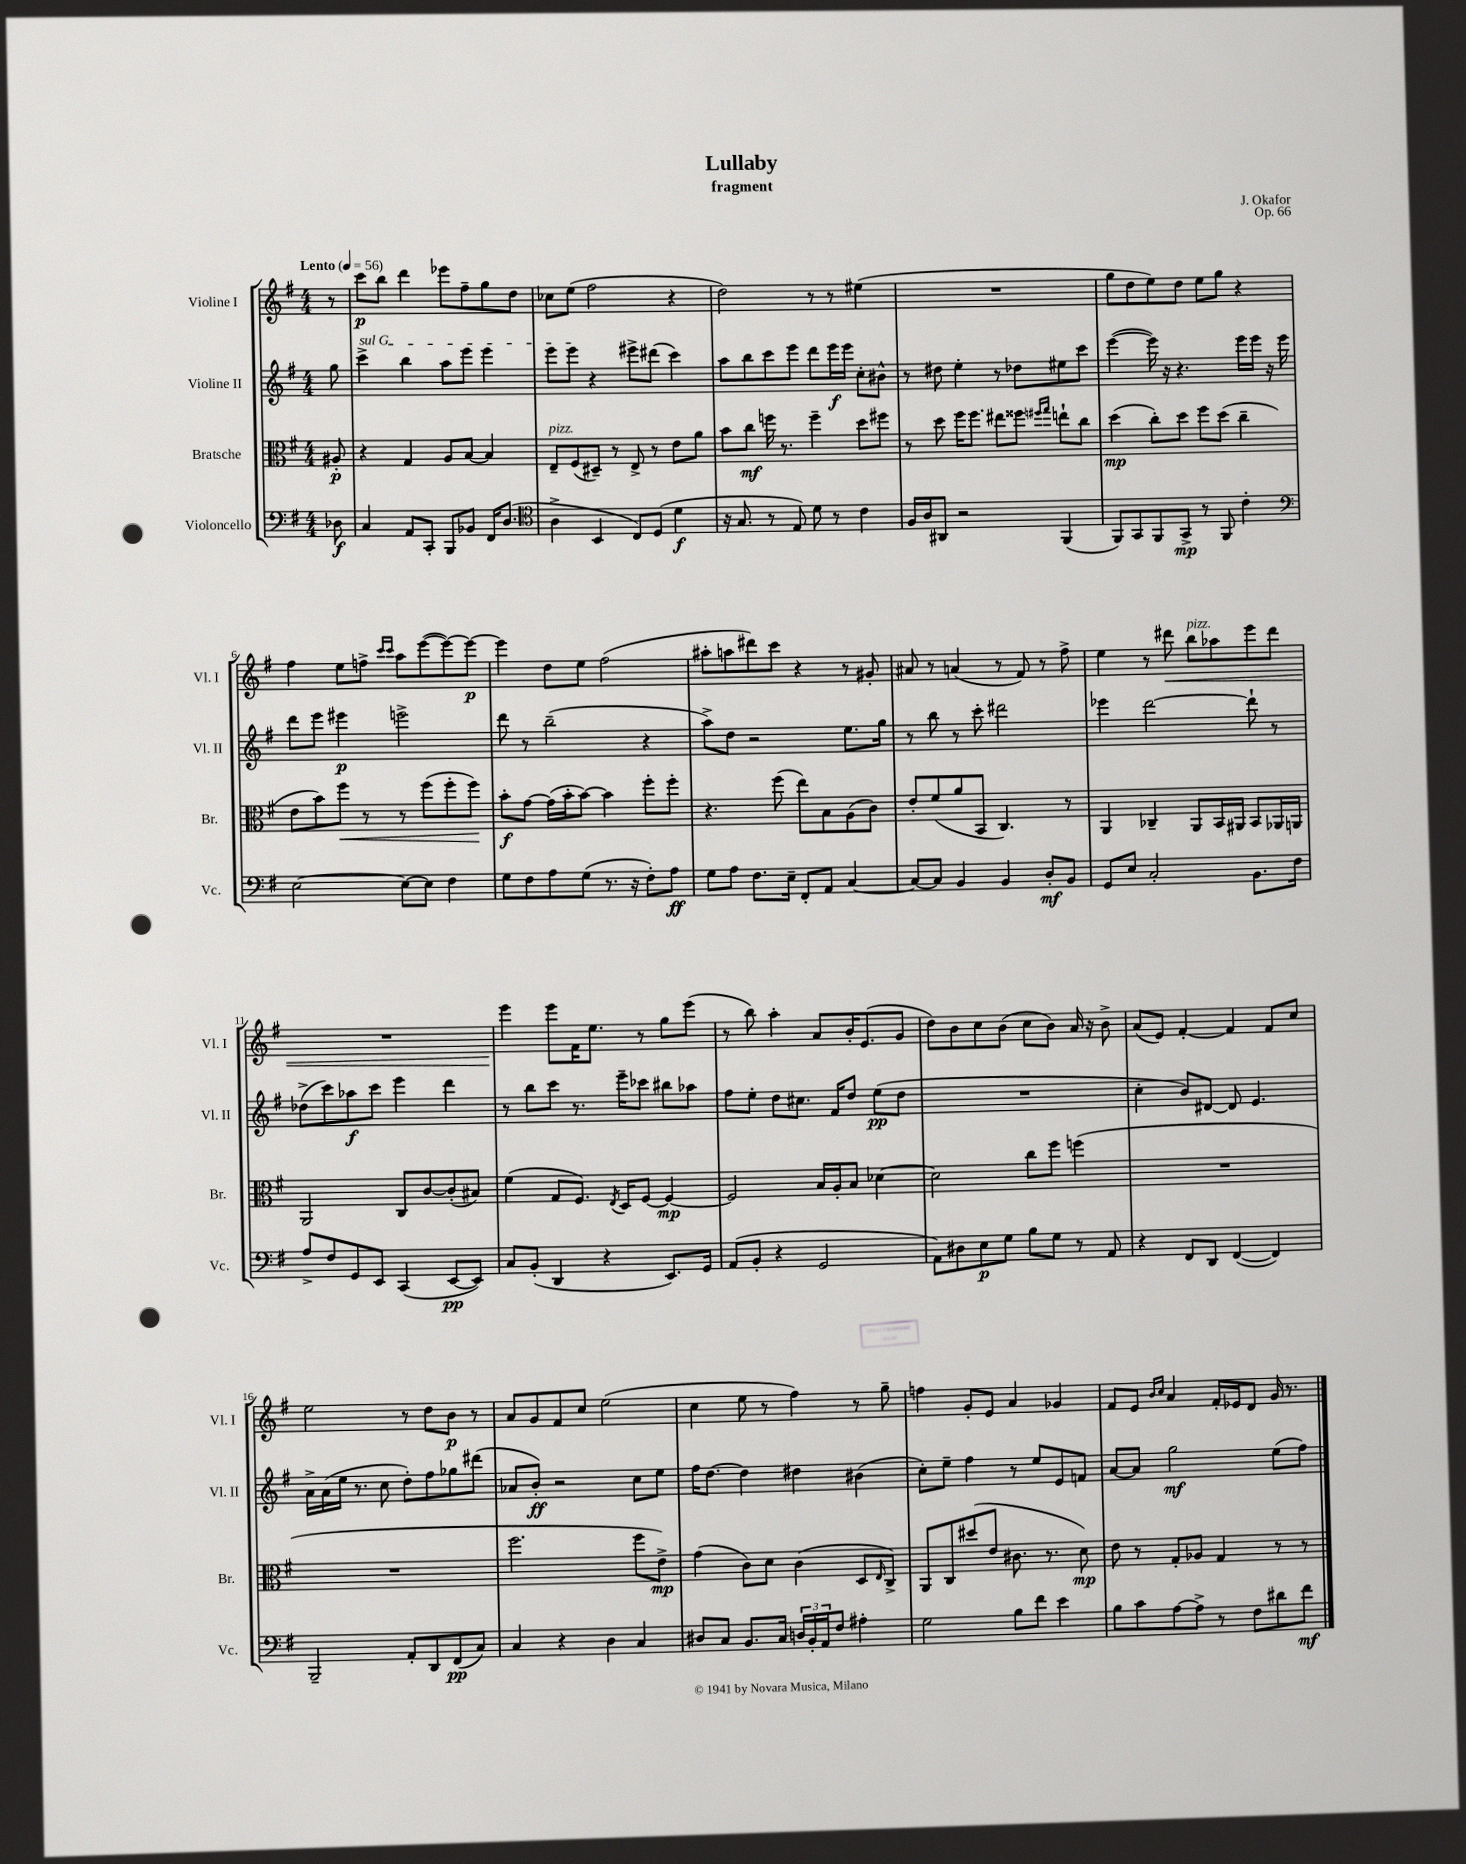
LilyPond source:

\header { title = "Lullaby" composer = "J. Okafor" subtitle = "fragment" opus = "Op. 66" }
<<
\new StaffGroup <<
\new Staff = "s0" \with { instrumentName = "Violine I" shortInstrumentName = "Vl. I" } {
    \clef treble \key g \major \numericTimeSignature \time 4/4 \partial 8 \tempo "Lento" 4 = 56
    r8 |
    c'''8\p b''8 d'''4 ees'''8 fis''8-- g''8 d''8 |
    ces''8 e''8( fis''2 r4 |
    d''2) r8 r8 eis''4( |
    R1 |
    g''8 d''8 e''8) d''8 e''8 g''8 r4 |
    fis''4 e''8 f''8-> \grace { c'''16 c'''16 } a''8 e'''8~( e'''8~) e'''8~\p |
    e'''4 d''8 e''8 fis''2( |
    ais''8-. a''8 dis'''8) c'''8 r4 r8 gis'8-. |
    ais'8 r8 a'4( r8 fis'8) r8 fis''8-> |
    e''4 r8 dis'''8\< b''8^\markup { \italic "pizz." } aes''8 e'''8 dis'''8 |
    R1 |
    e'''4\! e'''8 fis'16 e''8. r8 g''8 e'''8( |
    r8 b''8) a''4-. a'8 b'16-. e'8.( g'8 |
    d''8) b'8 c''8 b'8( c''8 b'8) a'16 r16 b'8-> |
    a'8( e'8) fis'4~-. fis'4 fis'8 c''8 |
    e''2 r8 d''8 b'8\p r8 |
    a'8 g'8 fis'8 c''8 e''2( |
    c''4 e''8 r8 fis''4) r8 g''8-- |
    f''4 g'8-. e'8 a'4 ges'4 |
    fis'8 e'8 \grace { b'16 c''16 } a'4 fis'16-. ees'16 d'8 g'16 r8. \bar "|." |
}
\new Staff = "s1" \with { instrumentName = "Violine II" shortInstrumentName = "Vl. II" } {
    \clef treble \key g \major \numericTimeSignature \time 4/4 \partial 8
    g''8 |
    \once \override TextSpanner.bound-details.left.text = \markup { \italic "sul G" } c'''4->\startTextSpan b''4 a''8 e'''8 e'''4 |
    e'''8 e'''8\stopTextSpan r4 eis'''8-> dis'''8( c'''4) |
    a''8 b''8 c'''8 e'''8 d'''8 e'''16\f e'''16 c''8-. bis'8-^ |
    r8 dis''8 e''4-. r8 des''8 eis''8 c'''8 |
    e'''4~( e'''16) r16 r4. e'''16 e'''16 r16 e'''16 |
    d'''8 e'''8 eis'''4\p e'''2-> |
    d'''8 r8 b''2--( r4 |
    a''8->) d''8 r2 e''8. g''16 |
    r8 b''8 r8 c'''8-. dis'''2 |
    ees'''4 d'''2~ d'''8-! r8 |
    des''8->( c'''8) aes''8\f c'''8 e'''4 d'''4 |
    r8 b''8 c'''8 r8. e'''16-- ces'''8 bis''8 aes''8 |
    fis''8 e''8-. d''8 cis''8. fis'16 d''8 e''8\pp( d''8 |
    R1 |
    c''4-. b'8) dis'8~ dis'8 e'4. |
    a'16-> a'16( e''16 r8. c''8 d''8-.) fis''8 ges''8 dis'''8( |
    aes'8 b'8-.\ff) r2 c''8 e''8 |
    fis''16 d''8.~ d''4 dis''4 bis'4( |
    c''8-.) e''8-- fis''4 r8 e''8 e'8 f'8 |
    a'8~ a'8 g''2\mf e''8( fis''8) \bar "|." |
}
\new Staff = "s2" \with { instrumentName = "Bratsche" shortInstrumentName = "Br." } {
    \clef alto \key g \major \numericTimeSignature \time 4/4 \partial 8
    ais8-.\p |
    r4 g4 a8 b8~ b4 |
    e8--^\markup { \italic "pizz." } fis8( dis8--) r8 e8-> r8 e'8 a'8 |
    b'8 c''8\mf f''16 r8. f''4-- d''8 fis''8 |
    r8 d''8 fis''16 fis''8. eis''8 fisis''8 \grace { fis''16 g''16 } e''8-! c''8 |
    d''4\mp( c''8-.) d''8 fis''8 d''8( c''4-- |
    e'8 b'8) fis''8\< r8 r8 fis''8( fis''8-. fis''8\!) |
    b'8-.\f g'8~ g'16( b'16-. b'8~) b'4 fis''8-. fis''8-. |
    r4. fis''8( e''8) b8 a8( c'8) |
    e'8-. fis'8( a'8 b,8 c4.) r8 |
    a,4 ces4-- a,8 b,16 ais,16 b,8 aes,16 a,16 |
    a,2 c8 c'8~ c'8-.( bis8) |
    fis'4( g8 fis8.) \acciaccatura { e8 } d16 fis8~ fis4~\mp |
    fis2 b16 a16-. b8 des'4~ |
    des'2 c''8 fis''8 f''4( |
    R1 |
    R1 |
    fis''2. fis''8 e'8->\mp) |
    g'4( c'8) d'8 c'4( d8 \grace { e16 } c8->) |
    a,8 c8 dis''8( e'8 cis'8. r8. d'8\mp) |
    e'8 r8 g8-. aes8 g4 r8 r8 \bar "|." |
}
\new Staff = "s3" \with { instrumentName = "Violoncello" shortInstrumentName = "Vc." } {
    \clef bass \key g \major \numericTimeSignature \time 4/4 \partial 8
    des8\f |
    c4 a,8 c,8-. b,,8 bes,8 fis,16 d8.( |
    \clef tenor a4-> b,4 c8) d8( d'4\f |
    r16 g8. r8 e8) d'8 r8 c'4 |
    fis16 a16 ais,8 r2 fis,4( |
    fis,8) g,8 fis,8 g,8->\mp r8 fis,8 c'4-. |
    \clef bass e2~ e8~ e8 fis4 |
    g8 fis8 a8 g8( r8. r16 fis8-.) a8\ff |
    g8 a8 fis8. e16-- fis,8-. a,8 c4~ |
    c8~ c8 b,4 b,4 d8-.\mf b,8 |
    g,8 e8 c2-. b,8. fis16 |
    a8-> fis8 g,8 e,8 c,4( e,8~\pp e,8) |
    c8 b,8-.( d,4 r4 e,8.) g,16 |
    a,8( b,8-. r4 g,2 |
    a,8) dis8 e8\p g8 b8 g8 r8 a,8 |
    r4 fis,8 d,8 fis,4~( fis,4) |
    b,,2-- a,8-. d,8 fis,8\pp( c8) |
    c4 r4 d4 c4 |
    dis8 c8 b,8. c16 \tuplet 3/2 { d16 b,16-. a,16 } fis8 ais4-. |
    g2 b8 fis'8 e'4 |
    b8 c'8 a8~ a8-> r8 fis8 dis'8 fis'8\mf \bar "|." |
}
>>
>>
